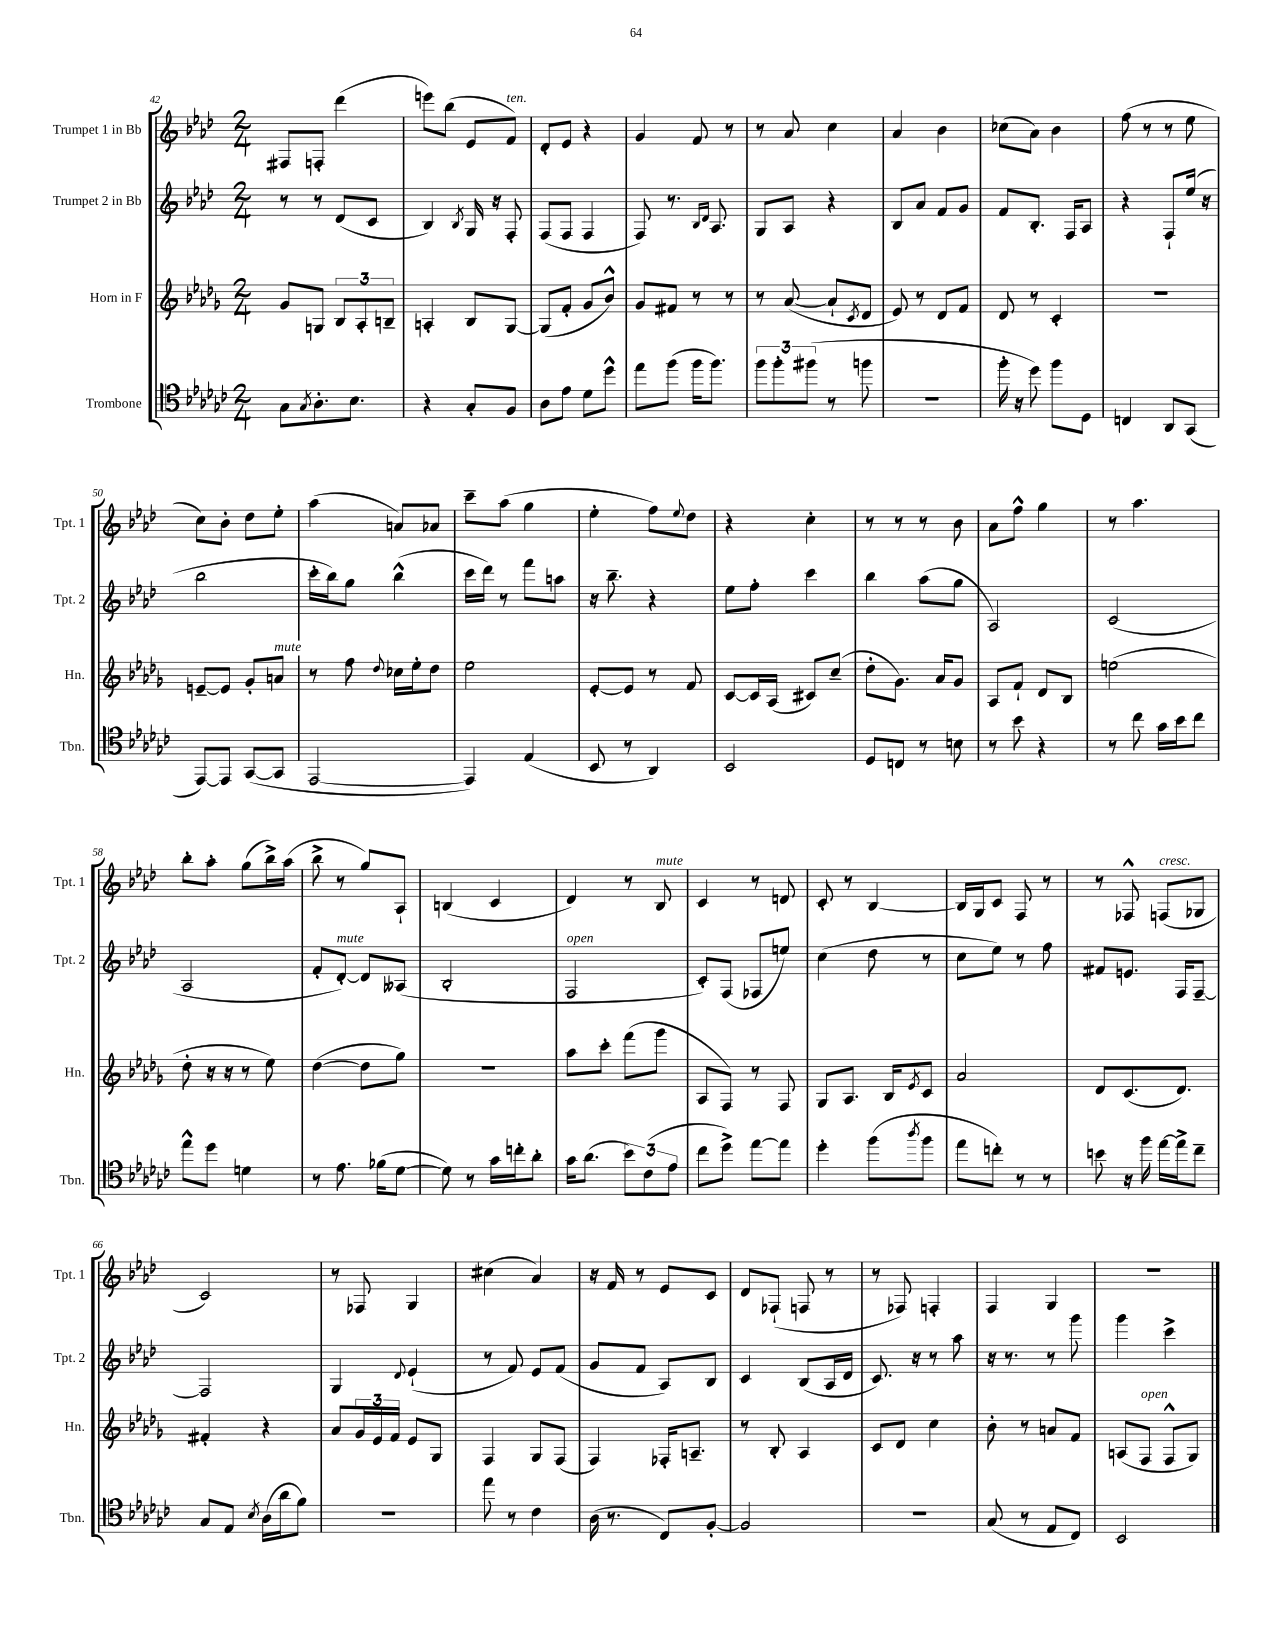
<<
\new StaffGroup <<
\new Staff = "s0" \with { instrumentName = "Trumpet 1 in Bb" shortInstrumentName = "Tpt. 1" } {
    \clef treble \key aes \major \numericTimeSignature \time 2/4
    fis8 f8-. des'''4( |
    e'''8) bes''8( ees'8 f'8^\markup { \italic "ten." }) |
    des'8-. ees'8 r4 |
    g'4 f'8 r8 |
    r8 aes'8 c''4 |
    aes'4 bes'4 |
    ces''8( aes'8) bes'4 |
    f''8( r8 r8 ees''8 |
    c''8) bes'8-. des''8 ees''8-. |
    aes''4( a'8) aes'8 |
    c'''8-- aes''8( g''4 |
    ees''4-. f''8) \appoggiatura { ees''8 } des''8 |
    r4 c''4-. |
    r8 r8 r8 bes'8 |
    aes'8 f''8-^ g''4 |
    r8 aes''4. |
    bes''8-. aes''8-. g''8( bes''16->) aes''16( |
    bes''8-> r8 g''8) aes8-! |
    b4( c'4 |
    des'4) r8 bes8^\markup { \italic "mute" } |
    c'4 r8 d'8 |
    c'8-. r8 bes4~ |
    bes16 g16 c'8 f8 r8 |
    r8 fes8-^ f8^\markup { \italic "cresc." }( ges8 |
    c'2) |
    r8 fes8 g4 |
    cis''4( aes'4) |
    r16 f'16 r8 ees'8 c'8 |
    des'8 fes8-!( f8 r8 |
    r8 fes8) f4-. |
    f4 g4 |
    R2 \bar "|." |
}
\new Staff = "s1" \with { instrumentName = "Trumpet 2 in Bb" shortInstrumentName = "Tpt. 2" } {
    \clef treble \key aes \major \numericTimeSignature \time 2/4
    r8 r8 des'8( c'8 |
    bes4) \acciaccatura { bes8 } g16 r16 f8-. |
    f8( f8 f4 |
    f8) r8. \grace { bes16 des'16 } aes8. |
    g8 aes8 r4 |
    bes8 aes'8 f'8 g'8 |
    f'8 bes8.-. f16 aes8 |
    r4 f8-! ees''16( r16 |
    bes''2 |
    c'''16-. bes''16) g''8 bes''4-^( |
    c'''16 des'''16) r8 f'''8 a''8 |
    r16 bes''8.-- r4 |
    ees''8 f''8-. c'''4 |
    bes''4 aes''8( g''8 |
    aes2) |
    c'2( |
    aes2 |
    f'8-. des'8~-.^\markup { \italic "mute" }) des'8 aeses8( |
    bes2-. |
    f2^\markup { \italic "open" } |
    c'8-.) f8( fes8 e''8) |
    c''4( des''8 r8 |
    c''8 ees''8) r8 f''8 |
    fis'8 e'8. f16 f8~-- |
    f2 |
    g4 \appoggiatura { des'8 } ees'4-!( |
    r8 f'8) ees'8 f'8( |
    g'8 f'8 aes8) bes8 |
    c'4 bes8( aes16 des'16 |
    c'8.) r16 r8 aes''8 |
    r16 r8. r8 g'''8 |
    g'''4 c'''4-> \bar "|." |
}
\new Staff = "s2" \with { instrumentName = "Horn in F" shortInstrumentName = "Hn." } {
    \clef treble \key des \major \numericTimeSignature \time 2/4
    ges'8 g8 \tuplet 3/2 { bes8 aes8-. b8-- } |
    a4-. bes8 ges8~ |
    ges8( f'8-. ges'8 bes'8-^) |
    ges'8 fis'8 r8 r8 |
    r8 aes'8~( aes'8-! \acciaccatura { c'8 } des'8 |
    ees'8) r8 des'8 f'8 |
    des'8 r8 c'4-. |
    R2 |
    e'8~-- e'8 ges'8-. a'8^\markup { \italic "mute" } |
    r8 f''8 \appoggiatura { des''8 } ces''16 ees''16-. des''8 |
    ees''2 |
    ees'8~-. ees'8 r8 f'8 |
    c'8~ c'16 aes16( cis'8) c''8--( |
    des''8-. ges'8.) aes'16 ges'8 |
    aes8 f'8-! des'8 bes8 |
    e''2( |
    des''8-. r16 r16 r8 ees''8) |
    des''4~( des''8 ges''8) |
    R2 |
    aes''8 c'''8-. f'''8( ges'''8 |
    aes8 f8) r8 f8 |
    ges8 aes8. bes16 \acciaccatura { ees'8 } c'8 |
    aes'2 |
    des'8 c'8.( des'8.) |
    fis'4-. r4 |
    aes'8 \tuplet 3/2 { ges'16 ees'16 f'16 } ees'8 ges8 |
    f4 ges8 f8( |
    f4) fes16-. a8.-- |
    r8 bes8-. aes4 |
    c'8 des'8 c''4 |
    bes'8-. r8 a'8 f'8 |
    a8( f8^\markup { \italic "open" } f8-^ ges8) \bar "|." |
}
\new Staff = "s3" \with { instrumentName = "Trombone" shortInstrumentName = "Tbn." } {
    \clef tenor \key ges \major \numericTimeSignature \time 2/4
    ges8 \acciaccatura { ges8 } aes8.-. bes8. |
    r4 ges8-. f8 |
    aes8 ees'8 des'8 des''8-^ |
    ees''8 f''8( f''16 f''8.) |
    \tuplet 3/2 { f''8 f''8-. fis''8( } r8 f''8 |
    R2 |
    f''16-. r16 des''8) f''8 des8 |
    c4 aes,8 ges,8( |
    ees,8~) ees,8 ges,8~( ges,8 |
    ees,2~ |
    ees,4) ees4( |
    bes,8 r8 aes,4) |
    bes,2 |
    des8 c8 r8 b8 |
    r8 bes'8 r4 |
    r8 ces''8 ges'16 bes'16 ces''8 |
    ees''8-^ des''8 d'4 |
    r8 ees'8. fes'16( des'8~ |
    des'8) r8 ges'16 c''16-. aes'8-. |
    ges'16 aes'8.( \tuplet 3/2 { bes'8) ces'8( ees'8 } |
    ces''8 des''8->) ees''8~ ees''8 |
    des''4-. f''8( \acciaccatura { aes''8 } f''8 |
    ees''8 c''8-.) r8 r8 |
    b'8 r16 f''16 ees''16~ ees''16-> ces''8-- |
    ges8 ees8 \acciaccatura { bes8 } aes16( aes'16 f'8) |
    r2 |
    ees''8 r8 ces'4 |
    aes16( r8. ces8) f8~-. |
    f2 |
    R2 |
    ges8( r8 ees8 ces8) |
    bes,2 \bar "|." |
}
>>
>>
\layout { \context { \Score currentBarNumber = #42 } }
